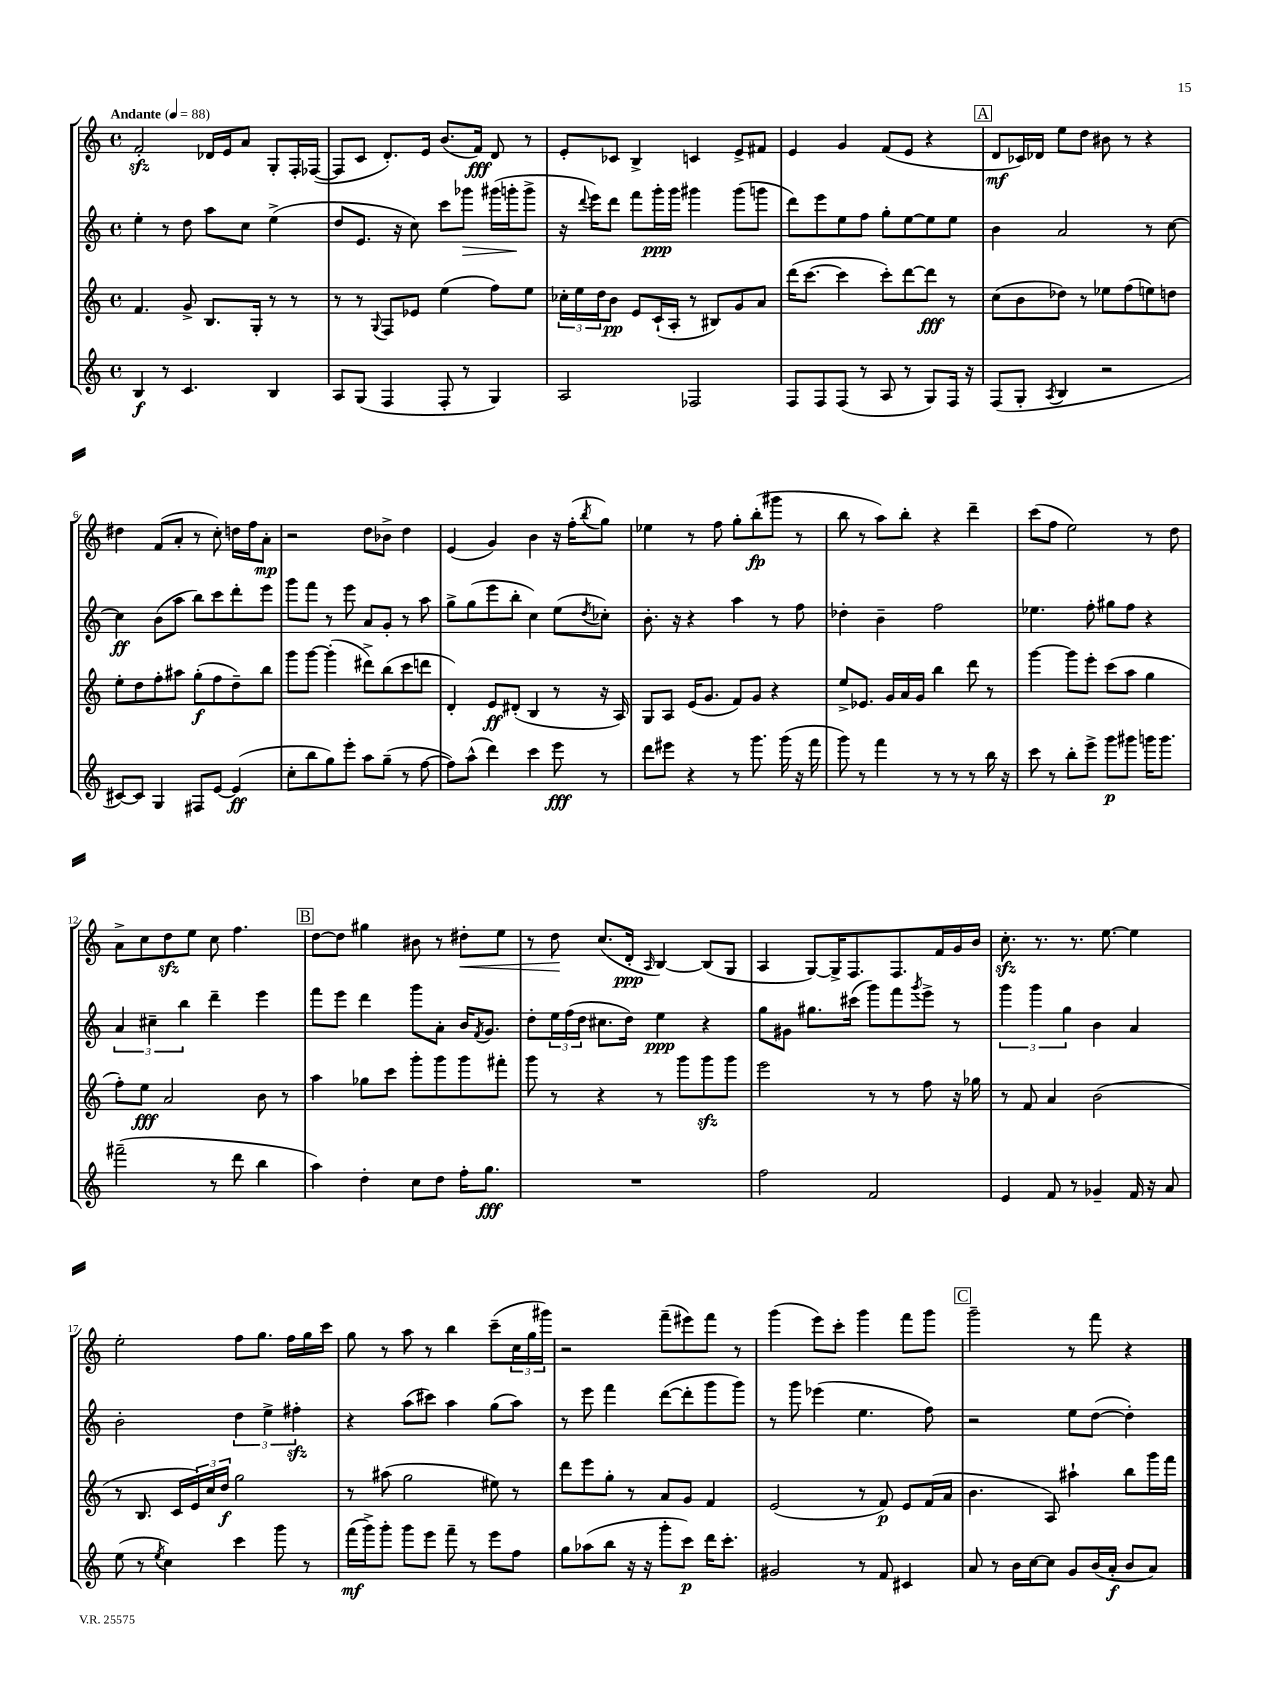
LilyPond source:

<<
\new StaffGroup <<
\new Staff = "s0" {
    \clef treble \key c \major \defaultTimeSignature \time 4/4 \tempo "Andante" 4 = 88
    f'2-.\sfz des'16 e'16 a'8 g8-. f16-. fes16~( |
    fes8 c'8 d'8.-.) e'16 b'8.( f'16\fff) d'8 r8 |
    e'8-. ces'8 b4-> c'4 e'8-> fis'8 |
    e'4 g'4 f'8( e'8 r4 |
    \mark \markup { \box "A" } d'8\mf ces'16) des'16 e''8 d''8 bis'8 r8 r4 |
    dis''4 f'8( a'8-. r8 c''8-.) d''16 f''16 a'8-.\mp |
    r2 d''8 bes'8-> d''4 |
    e'4( g'4) b'4 r16 f''16-.( \acciaccatura { b''8 } g''8) |
    ees''4 r8 f''8 g''8-. b''8-.\fp( gis'''8 r8 |
    b''8 r8 a''8) b''8-. r4 d'''4-- |
    c'''8( f''8 e''2) r8 d''8 |
    a'8-> c''8 d''8\sfz e''8 c''8 f''4. |
    \mark \markup { \box "B" } d''8~ d''8 gis''4 bis'8 r8 dis''8-.\< e''8 |
    r8 d''8\! c''8.( d'16-.\ppp \grace { a16 } b4~) b8( g8 |
    a4 g8~) g16-> f8. f8. f'16 g'16 b'16 |
    c''8.-.\sfz r8. r8. e''8.~ e''4 |
    e''2-. f''8 g''8. f''16 g''16 c'''16 |
    g''8 r8 a''8 r8 b''4 c'''8--( \tuplet 3/2 { c''16 g''16 gis'''16) } |
    r2 f'''8--( eis'''8) f'''8 r8 |
    g'''4( e'''8) c'''8-. g'''4 f'''8 g'''8 |
    \mark \markup { \box "C" } g'''2-- r8 f'''8 r4 \bar "|." |
}
\new Staff = "s1" {
    \clef treble \key c \major \defaultTimeSignature \time 4/4
    e''4-. r8 d''8 a''8 c''8 e''4->( |
    d''8 e'8. r16 c''8) c'''8 ges'''8\> gis'''16( g'''16-.\! g'''8-> |
    r16 \appoggiatura { d'''8 } e'''16) d'''8 f'''8 g'''16-.\ppp g'''16 gis'''4 gis'''8( g'''8 |
    d'''8) e'''8 e''8 f''8 g''8-. e''8~ e''8 e''8 |
    \mark \markup { \box "A" } b'4 a'2 r8 c''8~ |
    c''4\ff b'8( a''8 b''8) c'''8 d'''8-. e'''8 |
    g'''8 f'''8 r8 e'''8 a'8 g'8-. r8 a''8 |
    g''8-> g''8( e'''8 b''8-. c''4) e''8( \acciaccatura { d''8 } ces''8-.) |
    b'8.-. r16 r4 a''4 r8 f''8 |
    des''4-. b'4-- f''2 |
    ees''4. f''8-. gis''8 f''8 r4 |
    \tuplet 3/2 { a'4 cis''4-- b''4 } d'''4-- e'''4 |
    \mark \markup { \box "B" } f'''8 e'''8 d'''4 g'''8 a'8-. b'16 \acciaccatura { f'8 } g'8. |
    d''8-. \tuplet 3/2 { e''16 f''16( d''16 } cis''8. d''16) e''4\ppp r4 |
    g''8 gis'8 gis''8. cis'''16( g'''8) f'''8 \acciaccatura { g'''8 } e'''8-> r8 |
    \tuplet 3/2 { g'''4 g'''4 g''4 } b'4 a'4 |
    b'2-. \tuplet 3/2 { d''4 e''4-> fis''4-.\sfz } |
    r4 a''8( cis'''8) a''4 g''8( a''8) |
    r8 e'''8 f'''4 d'''8~( d'''8-. g'''8 g'''8) |
    r8 g'''8 ees'''4( e''4. f''8) |
    \mark \markup { \box "C" } r2 e''8 d''8~( d''4-.) \bar "|." |
}
\new Staff = "s2" {
    \clef treble \key c \major \defaultTimeSignature \time 4/4
    f'4. g'8-> b8. g16-. r8 r8 |
    r8 r8 \appoggiatura { g8 } f8 ees'8 e''4( f''8) e''8 |
    \tuplet 3/2 { ces''16-. e''16 d''16 } b'8\pp e'8 c'16-!( a16-. r8 bis8) g'8 a'8 |
    d'''16( c'''8.~ c'''4 c'''8-.) d'''8~ d'''8\fff r8 |
    \mark \markup { \box "A" } c''8( b'8 des''8) r8 ees''8 f''8( e''8) d''8 |
    e''8-. d''8 f''8-. ais''8 g''8-.\f( f''8 d''8--) b''8 |
    g'''8 g'''8~ g'''4-.( dis'''8->) b''8( c'''8 d'''8 |
    d'4-.) e'8\ff dis'8-.( b4 r8 r16 a16) |
    g8 a8 e'16( g'8. f'8) g'8 r4 |
    e''8-> ees'8. g'16 a'16 g'16 b''4 d'''8 r8 |
    g'''4~ g'''8 e'''8-. c'''8( a''8 g''4 |
    f''8-.) e''8\fff a'2 b'8 r8 |
    \mark \markup { \box "B" } a''4 ges''8 c'''8 g'''8-. g'''8 g'''8 fis'''8-. |
    g'''8 r8 r4 r8 g'''8 g'''8\sfz g'''8 |
    e'''2 r8 r8 f''8 r16 ges''16 |
    r8 f'8 a'4 b'2( |
    r8 b8. c'16 \tuplet 3/2 { e'16) c''16 d''16\f } g''2 |
    r8 ais''8( g''2 eis''8) r8 |
    d'''8 e'''8 g''8-. r8 a'8 g'8 f'4 |
    e'2( r8 f'8\p) e'8 f'16( a'16 |
    \mark \markup { \box "C" } b'4. a8) ais''4-! b''8 g'''16 f'''16 \bar "|." |
}
\new Staff = "s3" {
    \clef treble \key c \major \defaultTimeSignature \time 4/4
    b4\f r8 c'4. b4 |
    a8 g8( f4 f8-. r8 g4) |
    a2 fes2 |
    f8 f8 f8( r8 a8 r8 g8) f16 r16 |
    \mark \markup { \box "A" } f8( g8-. \acciaccatura { a8 } b4 r2 |
    cis'8~) cis'8 g4 fis8 e'8~ e'4\ff( |
    c''8-. b''8 g''8) e'''8-. a''8 g''8--( r8 f''8~ |
    f''8) a''8-^( d'''4) c'''4 e'''8\fff r8 |
    d'''8 eis'''8 r4 r8 g'''8. g'''16( r16 f'''16 |
    g'''8) r8 f'''4 r8 r8 r8 b''16 r16 |
    c'''8 r8 b''8-. e'''8-> g'''8\p gis'''8 g'''16 g'''8. |
    fis'''2--( r8 d'''8 b''4 |
    \mark \markup { \box "B" } a''4) d''4-. c''8 d''8 f''16-. g''8.\fff |
    R1 |
    f''2 f'2 |
    e'4 f'8 r8 ges'4-- f'16 r16 a'8 |
    e''8( r8 \acciaccatura { e''8 } c''4) c'''4 g'''8 r8 |
    f'''16\mf( g'''16->) g'''8-. g'''8 e'''8 f'''8-- r8 e'''8 f''8 |
    g''8 aes''8( b''8 r16 r16 g'''8-. c'''8\p) d'''16 c'''8.-. |
    gis'2 r8 f'8 cis'4 |
    \mark \markup { \box "C" } a'8 r8 b'16 c''16~ c''8 g'8 b'16( a'16-.\f b'8 a'8) \bar "|." |
}
>>
>>
